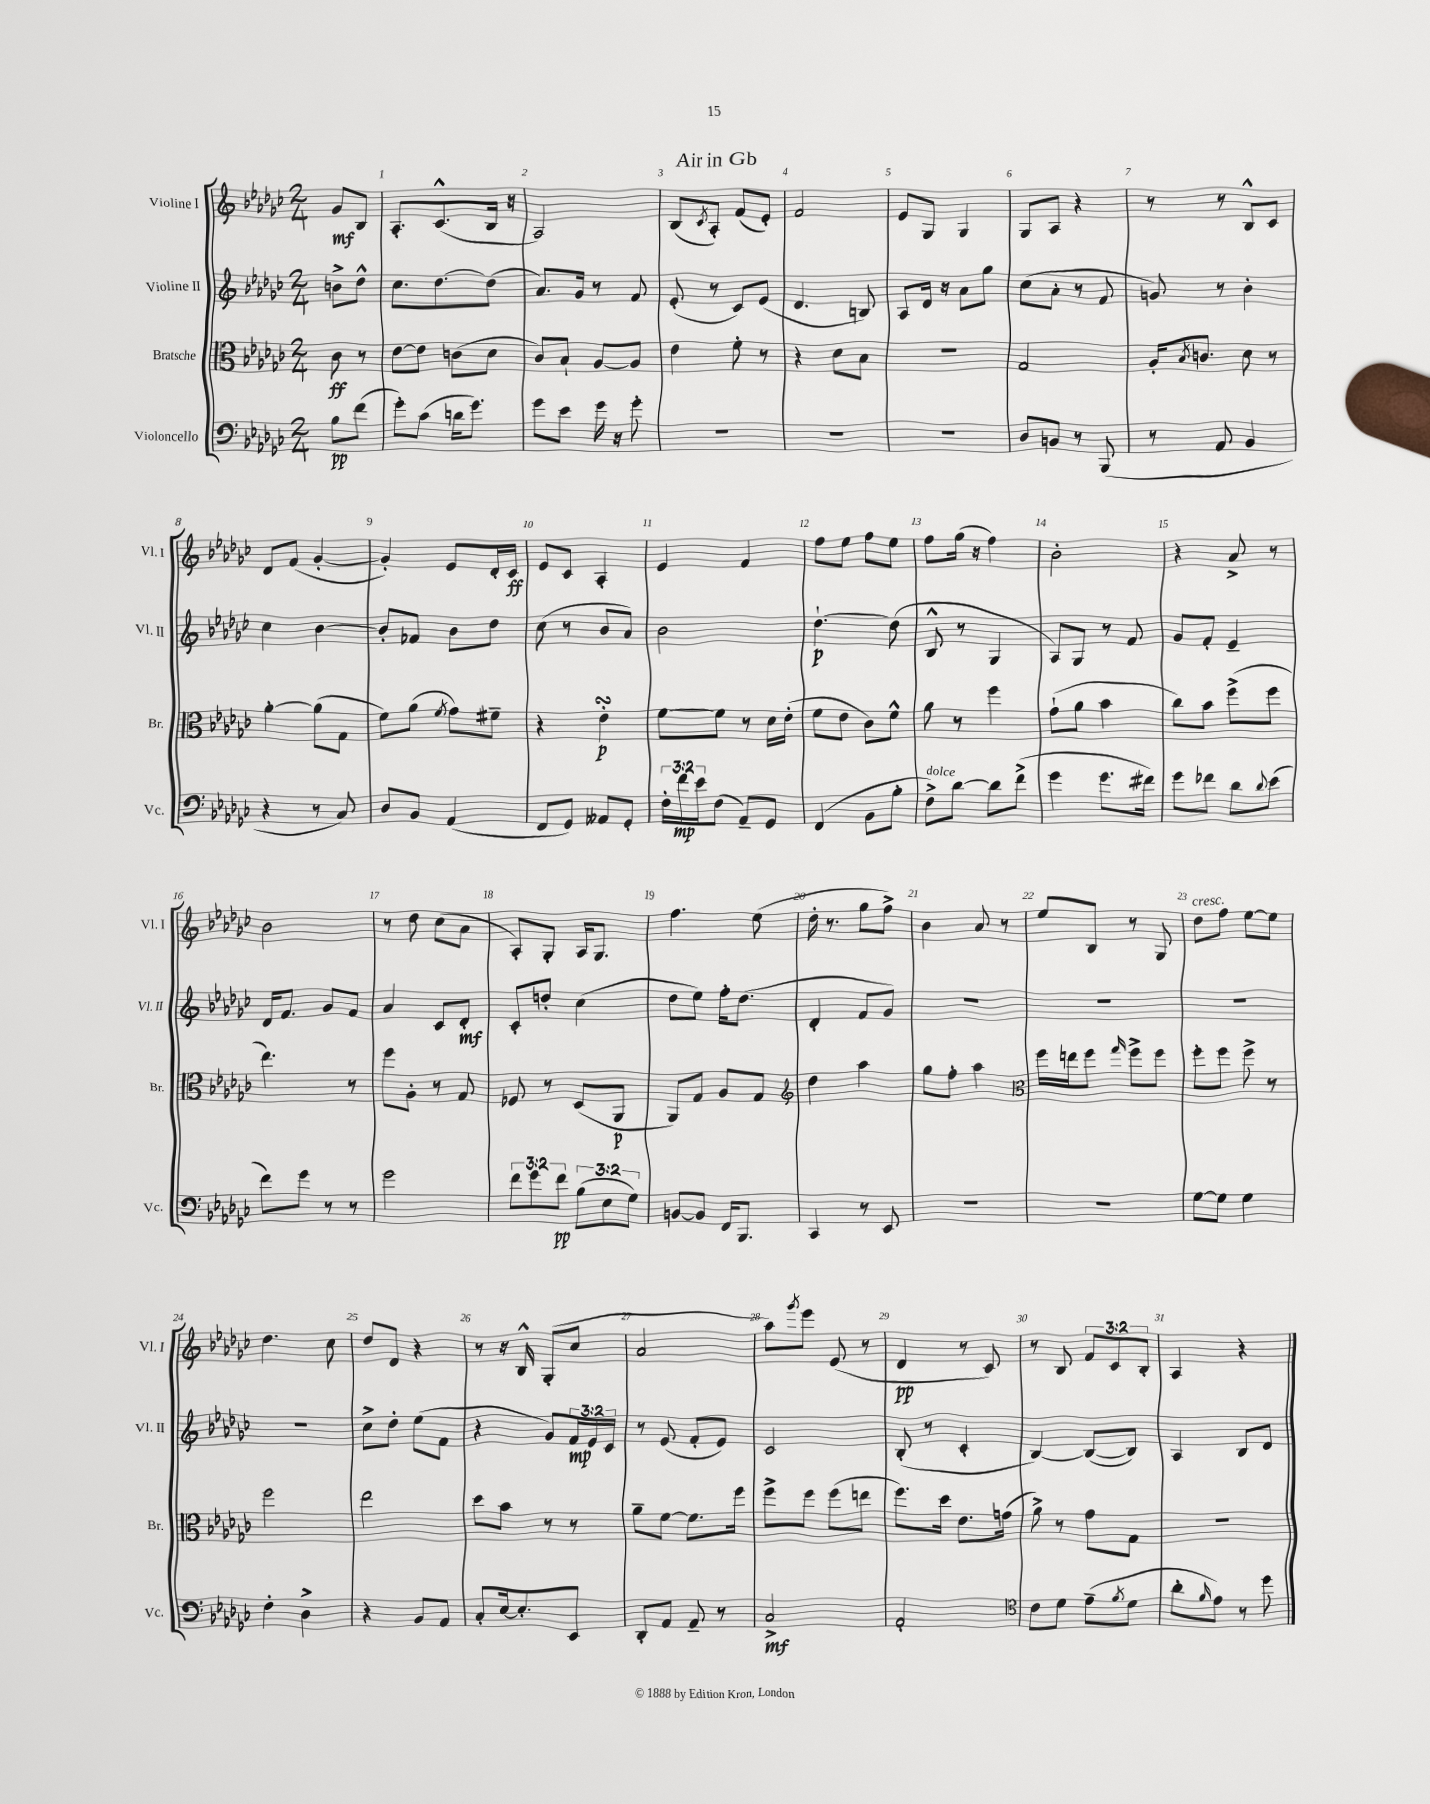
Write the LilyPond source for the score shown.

\header { title = "Air in Gb" }
<<
\new StaffGroup <<
\new Staff = "s0" \with { instrumentName = "Violine I" shortInstrumentName = "Vl. I" } {
    \clef treble \key ges \major \numericTimeSignature \time 2/4 \override Staff.TupletNumber.text = #tuplet-number::calc-fraction-text \partial 4
    ges'8\mf bes8 |
    aes8.-. ces'8.-^( bes16 r16 |
    aes2) |
    bes8( \acciaccatura { ces'8 } aes8-.) f'8( ees'8-.) |
    f'2 |
    ees'8 ges8 ges4 |
    ges8 aes8 r4 |
    r8 r8 bes8-^ ces'8 |
    des'8 f'8( ges'4~-. |
    ges'4-.) ees'8 des'16-. ces'16\ff |
    ees'8 ces'8 aes4-. |
    ees'4 f'4 |
    f''8 ees''8 f''8 ees''8 |
    f''8 ges''16( r16 f''4) |
    bes'2-. |
    r4 aes'8-> r8 |
    bes'2 |
    r8 des''8 ces''8( aes'8 |
    aes8-.) ges8-. aes16 ges8. |
    f''4. ees''8( |
    des''16-. r8. ges''8 f''8->) |
    bes'4 aes'8 r8 |
    ees''8 bes8 r8 ges8 |
    des''8^\markup { \italic "cresc." } f''8 ees''8~ ees''8 |
    des''4. ces''8 |
    des''8 des'8 r4 |
    r8 r16 bes16-^ ges8-.( ces''8 |
    aes'2 |
    aes''8) \acciaccatura { ges'''8 } ees'''8 ees'8( r8 |
    des'4\pp r8 ces'8) |
    r8 bes8 \tuplet 3/2 { f'8 ces'8 bes8-. } |
    aes4 r4 \bar "|." |
}
\new Staff = "s1" \with { instrumentName = "Violine II" shortInstrumentName = "Vl. II" } {
    \clef treble \key ges \major \numericTimeSignature \time 2/4 \override Staff.TupletNumber.text = #tuplet-number::calc-fraction-text \partial 4
    b'8-> des''8-^ |
    ces''8. des''8.~ des''8( |
    aes'8.) ges'16 r8 f'8 |
    ees'8-.( r8 ces'8) ees'8( |
    des'4. b8) |
    aes8 des'16 r16 aes'8 ges''8 |
    ces''8( aes'8-. r8 f'8 |
    g'8) r8 bes'4-. |
    ces''4 bes'4~ |
    bes'8-. fes'8 bes'8 des''8 |
    ces''8( r8 bes'8 aes'8) |
    bes'2 |
    des''4.~-!\p des''8( |
    bes8-^ r8 ges4 |
    aes8) ges8 r8 f'8 |
    ges'8 f'8-. ees'4-- |
    des'16 f'8. ges'8 f'8 |
    aes'4 ces'8 des'8-.\mf |
    ces'8-. d''8-. ces''4( |
    des''8 ees''8) f''16-. des''8.( |
    des'4-. f'8 ges'8) |
    R2 |
    R2 |
    R2 |
    R2 |
    ces''8-> des''8-. ees''8( f'8 |
    r4 ges'8) \tuplet 3/2 { f'16\mp ees'16 ces'16 } |
    r8 ees'8( f'8-. ees'8) |
    ces'2 |
    bes8-.( r8 ces'4-. |
    bes4~) bes8~( bes8) |
    aes4 bes8 des'8 \bar "|." |
}
\new Staff = "s2" \with { instrumentName = "Bratsche" shortInstrumentName = "Br." } {
    \clef alto \key ges \major \numericTimeSignature \time 2/4 \partial 4
    ces'8\ff r8 |
    ees'8~ ees'8 c'8( des'8 |
    ces'8) bes8-! aes8~ aes8 |
    ees'4 f'8-. r8 |
    r4 des'8 bes8 |
    R2 |
    ges2 |
    aes16-. \acciaccatura { bes8 } c'8. des'8 r8 |
    aes'4~-. aes'8( ges8 |
    f'8) aes'8( \acciaccatura { f'8 } ges'8) fis'8-- |
    r4 ees'4-.\turn\p |
    f'8~ f'8 r8 des'16 ees'16-.( |
    f'8 ees'8 ces'8) f'8-^ |
    aes'8 r8 f''4 |
    ges'8-!( aes'8 bes'4 |
    ces''8) bes'8 f''8->( f''8 |
    ees''4.) r8 |
    f''8 aes8-. r8 ges8 |
    fes8 r8 des8( aes,8\p |
    aes,8) ges8 aes8 ges8 |
    \clef treble des''4 aes''4 |
    ges''8 f''8-. aes''4 |
    \clef alto f''16 e''16 f''8 \grace { ges''16 } f''8-> f''8 |
    f''8-. f''8 f''8-> r8 |
    f''2 |
    ees''2 |
    des''8 bes'8 r8 r8 |
    aes'8-- f'8~ f'8. f''16 |
    f''8-> f''8 f''8( e''8 |
    f''8.) des''16 ees'8. g'16( |
    aes'8->) r8 ges'8 ges8 |
    R2 \bar "|." |
}
\new Staff = "s3" \with { instrumentName = "Violoncello" shortInstrumentName = "Vc." } {
    \clef bass \key ges \major \numericTimeSignature \time 2/4 \override Staff.TupletNumber.text = #tuplet-number::calc-fraction-text \partial 4
    bes8\pp f'8( |
    ges'8-.) ces'8( d'16 ges'8.) |
    ges'8 ees'8 ges'16 r16 ges'8-. |
    R2 |
    R2 |
    R2 |
    des8 b,8 r8 bes,,8( |
    r8 aes,8 bes,4 |
    r4 r8 ces8) |
    des8 bes,8 aes,4( |
    f,8 ges,8) aeses,8 ges,8-. |
    \tuplet 3/2 { f16-. f'16\mp ees'16 } f8( aes,8--) ges,8 |
    f,4( bes,8 bes8-. |
    f8->^\markup { \italic "dolce" }) des'8~ des'8 f'8->( |
    ges'4 ges'8. fis'16) |
    ges'8 fes'8 des'8 \appoggiatura { des'8 } ees'8( |
    f'8) ges'8 r8 r8 |
    ges'2 |
    \tuplet 3/2 { f'8 ges'8 f'8\pp } \tuplet 3/2 { bes8( ees8 ges8) } |
    b,8~ b,8 f,16 bes,,8. |
    ces,4 r8 ees,8 |
    R2 |
    R2 |
    ges8~ ges8 ges4 |
    f4-. des4-> |
    r4 bes,8 aes,8 |
    ces8-. ees16~ ees8.-. ees,8 |
    des,8-. aes,8 aes,8-- r8 |
    ces2->\mf |
    aes,2-. |
    \clef tenor ces'8 des'8 ees'8--( \acciaccatura { f'8 } des'8 |
    aes'8-. \grace { f'16 } ees'8) r8 des''8 \bar "|." |
}
>>
>>
\layout { \context { \Score \override BarNumber.break-visibility = ##(#f #t #t) barNumberVisibility = #all-bar-numbers-visible } }
